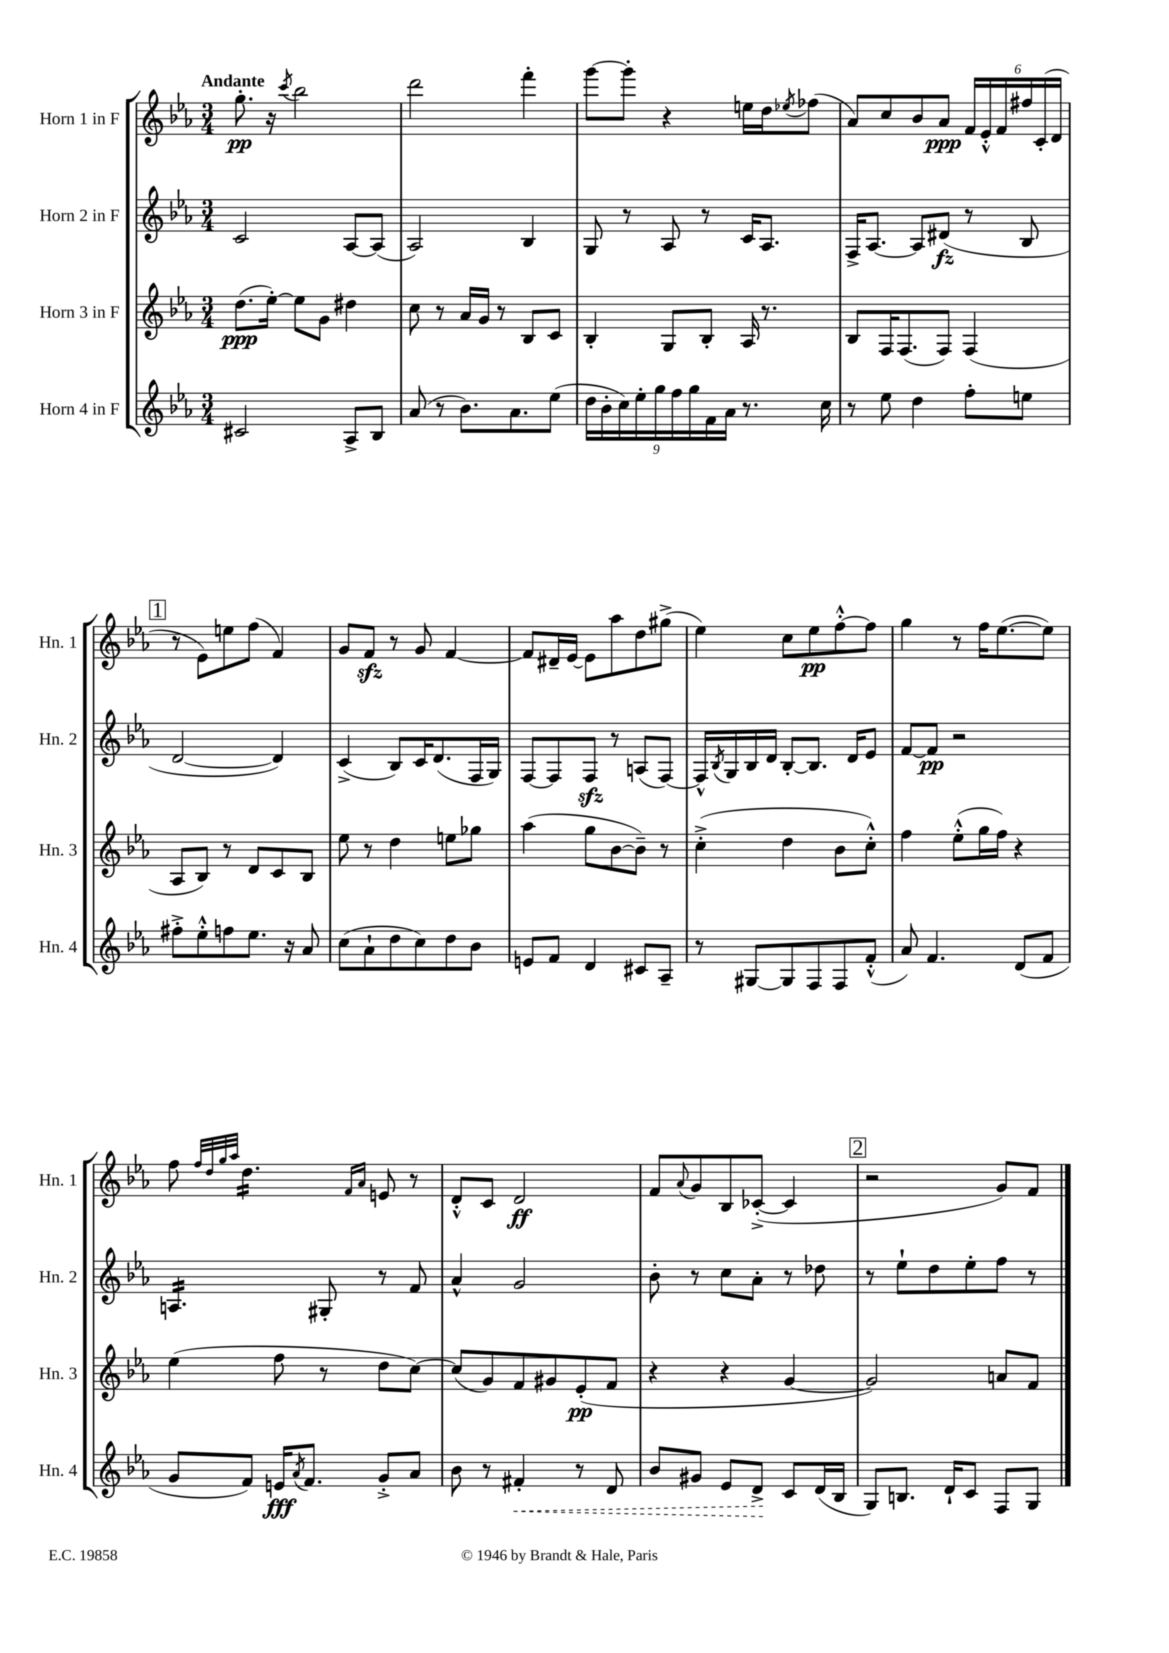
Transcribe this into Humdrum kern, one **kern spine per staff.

**kern	**dynam	**kern	**dynam	**kern	**dynam	**kern	**dynam
*part4	*part4	*part3	*part3	*part2	*part2	*part1	*part1
*staff4	*staff4	*staff3	*staff3	*staff2	*staff2	*staff1	*staff1
*I"Horn 4 in F	*	*I"Horn 3 in F	*	*I"Horn 2 in F	*	*I"Horn 1 in F	*
*I'Hn. 4	*	*I'Hn. 3	*	*I'Hn. 2	*	*I'Hn. 1	*
*clefG2	*	*clefG2	*	*clefG2	*	*clefG2	*
*k[b-e-a-]	*	*k[b-e-a-]	*	*k[b-e-a-]	*	*k[b-e-a-]	*
*M3/4	*	*M3/4	*	*M3/4	*	*M3/4	*
=1	=1	=1	=1	=1	=1	=1	=1
!	!	!	!	!	!	!LO:TX:a:B:t=Andante	!
2c#X/	.	(8.dd\L	ppp	2c/	.	8.gg'\	pp
.	.	[16ee-'\Jk)	.	.	.	16r	.
.	.	.	.	.	.	8qccc/	.
.	.	8ee-\L]	.	.	.	2bb-\	.
.	.	8g\J	.	.	.	.	.
8A-^/L	.	4dd#X\	.	[8A-/L	.	.	.
8B-/J	.	.	.	(8A-/J]	.	.	.
=2	=2	=2	=2	=2	=2	=2	=2
(8a-/	.	8cc\	.	2A-/)	.	2ddd\	.
8r	.	8r	.	.	.	.	.
8.b-\L)	.	16a-/LL	.	.	.	.	.
.	.	16g/JJ	.	.	.	.	.
.	.	8r	.	.	.	.	.
8.a-\	.	.	.	.	.	.	.
.	.	8B-/L	.	4B-/	.	4fff'\	.
(8ee-\J	.	8c/J	.	.	.	.	.
=3	=3	=3	=3	=3	=3	=3	=3
18dd\LL	.	4B-'/	.	8G/	.	[8ggg\L	.
18b-'\	.	.	.	.	.	.	.
18cc\)	.	.	.	.	.	.	.
.	.	.	.	8r	.	8ggg'\J]	.
18ee-'\	.	.	.	.	.	.	.
18gg\	.	.	.	.	.	.	.
.	.	8G/L	.	8A-/	.	4r	.
18ff\	.	.	.	.	.	.	.
18gg\	.	.	.	.	.	.	.
.	.	8B-'/J	.	8r	.	.	.
18f\	.	.	.	.	.	.	.
18a-\JJ	.	.	.	.	.	.	.
8.r	.	16A-/	.	16c/KL	.	16een\LL	.
.	.	8.r	.	8.A-/J	.	16dd\J	.
.	.	.	.	.	.	8qee-X/	.
.	.	.	.	.	.	(8ff-X\J	.
16cc\	.	.	.	.	.	.	.
=4	=4	=4	=4	=4	=4	=4	=4
8r	.	8B-/L	.	16F^/KL	.	8a-/L)	.
.	.	.	.	[8.A-/J	.	.	.
8ee-\	.	16F/K	.	.	.	8cc/	.
.	.	(8.F/	.	.	.	.	.
4dd\	.	.	.	8A-/L]	.	8b-/	.
.	.	8F/J)	.	(8d#X/J	fz	8a-/J	ppp
8ff'\L	.	(4F/	.	8r	.	24f/LL	.
.	.	.	.	.	.	24e-'^^/	.
.	.	.	.	.	.	24f/	.
8een\J	.	.	.	8B-/	.	24ff#X/	.
.	.	.	.	.	.	(24c'/	.
.	.	.	.	.	.	24d/JJ	.
!!LO:LB:g=z
!!LO:REH:place=s1:t=1
=5	=5	=5	=5	=5	=5	=5	=5
8ff#X'^\L	.	8A-/L	.	[2d/	.	8r	.
8ee-'^^\	.	8B-/J)	.	.	.	8e-\L)	.
8ffn\	.	8r	.	.	.	8een\	.
8.ee-\J	.	8d/L	.	.	.	(8ff\J	.
.	.	8c/	.	4d/])	.	4f/)	.
16r	.	.	.	.	.	.	.
8a-/	.	8B-/J	.	.	.	.	.
=6	=6	=6	=6	=6	=6	=6	=6
(8cc\L	.	8ee-\	.	(4c^/	.	8g/L	.
8a-`\	.	8r	.	.	.	8fzz/J	.
8dd\	.	4dd\	.	8B-/L)	.	8r	.
8cc\)	.	.	.	16c/K	.	8g/	.
.	.	.	.	(8.d/	.	.	.
8dd\	.	8een\L	.	.	.	[4f/	.
8b-\J	.	8gg-X\J	.	16F/L	.	.	.
.	.	.	.	16G/JJ)	.	.	.
=7	=7	=7	=7	=7	=7	=7	=7
8en/L	.	(4aa-\	.	[8F/L	.	8f/L]	.
8f/J	.	.	.	8F/]	.	16d#X~/L	.
.	.	.	.	.	.	[16e-/JJ	.
4d/	.	8gg\L	.	8Fzz/J	.	8e-\L]	.
.	.	[8b-\	.	8r	.	8aa-\	.
8c#X/L	.	8b-~\J])	.	(8An/L	.	8dd\	.
8A-~/J	.	8r	.	[8F/J)	.	(8gg#X^\J	.
=8	=8	=8	=8	=8	=8	=8	=8
8r	.	(4cc'^\	.	16F^^/LL]	.	4ee-\)	.
.	.	.	.	8qB-/	.	.	.
.	.	.	.	16G/	.	.	.
[8G#X/L	.	.	.	16B-/	.	.	.
.	.	.	.	16d/JJ	.	.	.
8G#/]	.	4dd\	.	[8B-'/L	.	8cc\L	.
8F/	.	.	.	8.B-/J]	.	8ee-\	pp
8F/	.	8b-\L	.	.	.	[8ff'^^\	.
.	.	.	.	16d/KL	.	.	.
(8f'^^/J	.	8cc'^^\J)	.	8e-/J	.	8ff\J]	.
=9	=9	=9	=9	=9	=9	=9	=9
8a-/)	.	4ff\	.	[8f/L	.	4gg\	.
4.f/	.	.	.	8f/J]	pp	.	.
.	.	(8ee-'^^\L	.	2r	.	8r	.
.	.	16gg\L	.	.	.	16ff\KL	.
.	.	16ff\JJ)	.	.	.	([8.ee-\	.
(8d/L	.	4r	.	.	.	.	.
8f/J	.	.	.	.	.	8ee-\J])	.
!!LO:LB:g=z
=10	=10	=10	=10	=10	=10	=10	=10
*	*	*	*	*tremolo	*	*	*
8g/L	.	(4ee-\	.	16An/LL	.	8ff\	.
.	.	.	.	16An/	.	.	.
.	.	.	.	.	.	32qqff/LLL	.
.	.	.	.	.	.	32qqdd/	.
.	.	.	.	.	.	32qqgg/	.
.	.	.	.	.	.	32qqaa-/JJJ	.
*	*	*	*	*	*	*tremolo	*
8f/J)	.	.	.	16An/	.	16dd\LL	.
.	.	.	.	16An/	.	16dd\	.
16en/KL	fff	8ff\	.	16An/	.	16dd\	.
8qa-/	.	.	.	.	.	.	.
8.f/J	.	.	.	16An/JJ	.	16dd\	.
*	*	*	*	*Xtremolo	*	*	*
.	.	8r	.	8G#X'/	.	16dd\	.
.	.	.	.	.	.	16dd\JJ	.
*	*	*	*	*	*	*Xtremolo	*
.	.	.	.	.	.	16qqf/LL	.
.	.	.	.	.	.	16qqa-/JJ	.
8g'^/L	.	8dd\L	.	8r	.	8en/	.
8a-/J	.	[8cc\J)	.	8f/	.	8r	.
=11	=11	=11	=11	=11	=11	=11	=11
8b-\	.	(8cc/L]	.	4a-^^/	.	8d'^^/L	.
8r	.	8g/)	.	.	.	8c/J	.
!	!LO:HP:b	!	!	!	!	!	!
4f#X'/	<	8f/	.	2g/	.	2d/	ff
.	.	8g#X/	.	.	.	.	.
8r	.	(8e-'/	pp	.	.	.	.
8d/	.	8f/J	.	.	.	.	.
=12	=12	=12	=12	=12	=12	=12	=12
8b-/L	.	4r	.	8b-'\	.	8f/L	.
.	.	.	.	.	.	8qqa-/	.
8g#X/J	.	.	.	8r	.	8g/	.
8e-/L	.	4r	.	8cc\L	.	8B-/	.
8d^/J	.	.	.	8a-'\J	.	([8c-X'^/J	.
8c/L	[	[4g/	.	8r	.	4c-/]	.
(16d/L	.	.	.	8dd-X\	.	.	.
16B-/JJ	.	.	.	.	.	.	.
!!LO:REH:place=s1:t=2
=13	=13	=13	=13	=13	=13	=13	=13
8G/L)	.	2g/])	.	8r	.	2r	.
8.Bn/J	.	.	.	8ee-`\L	.	.	.
.	.	.	.	8dd\	.	.	.
16d`/KL	.	.	.	.	.	.	.
8c/J	.	.	.	8ee-'\	.	.	.
8F/L	.	8an/L	.	8ff\J	.	8g/L)	.
8G/J	.	8f/J	.	8r	.	8f/J	.
==	==	==	==	==	==	==	==
*-	*-	*-	*-	*-	*-	*-	*-
